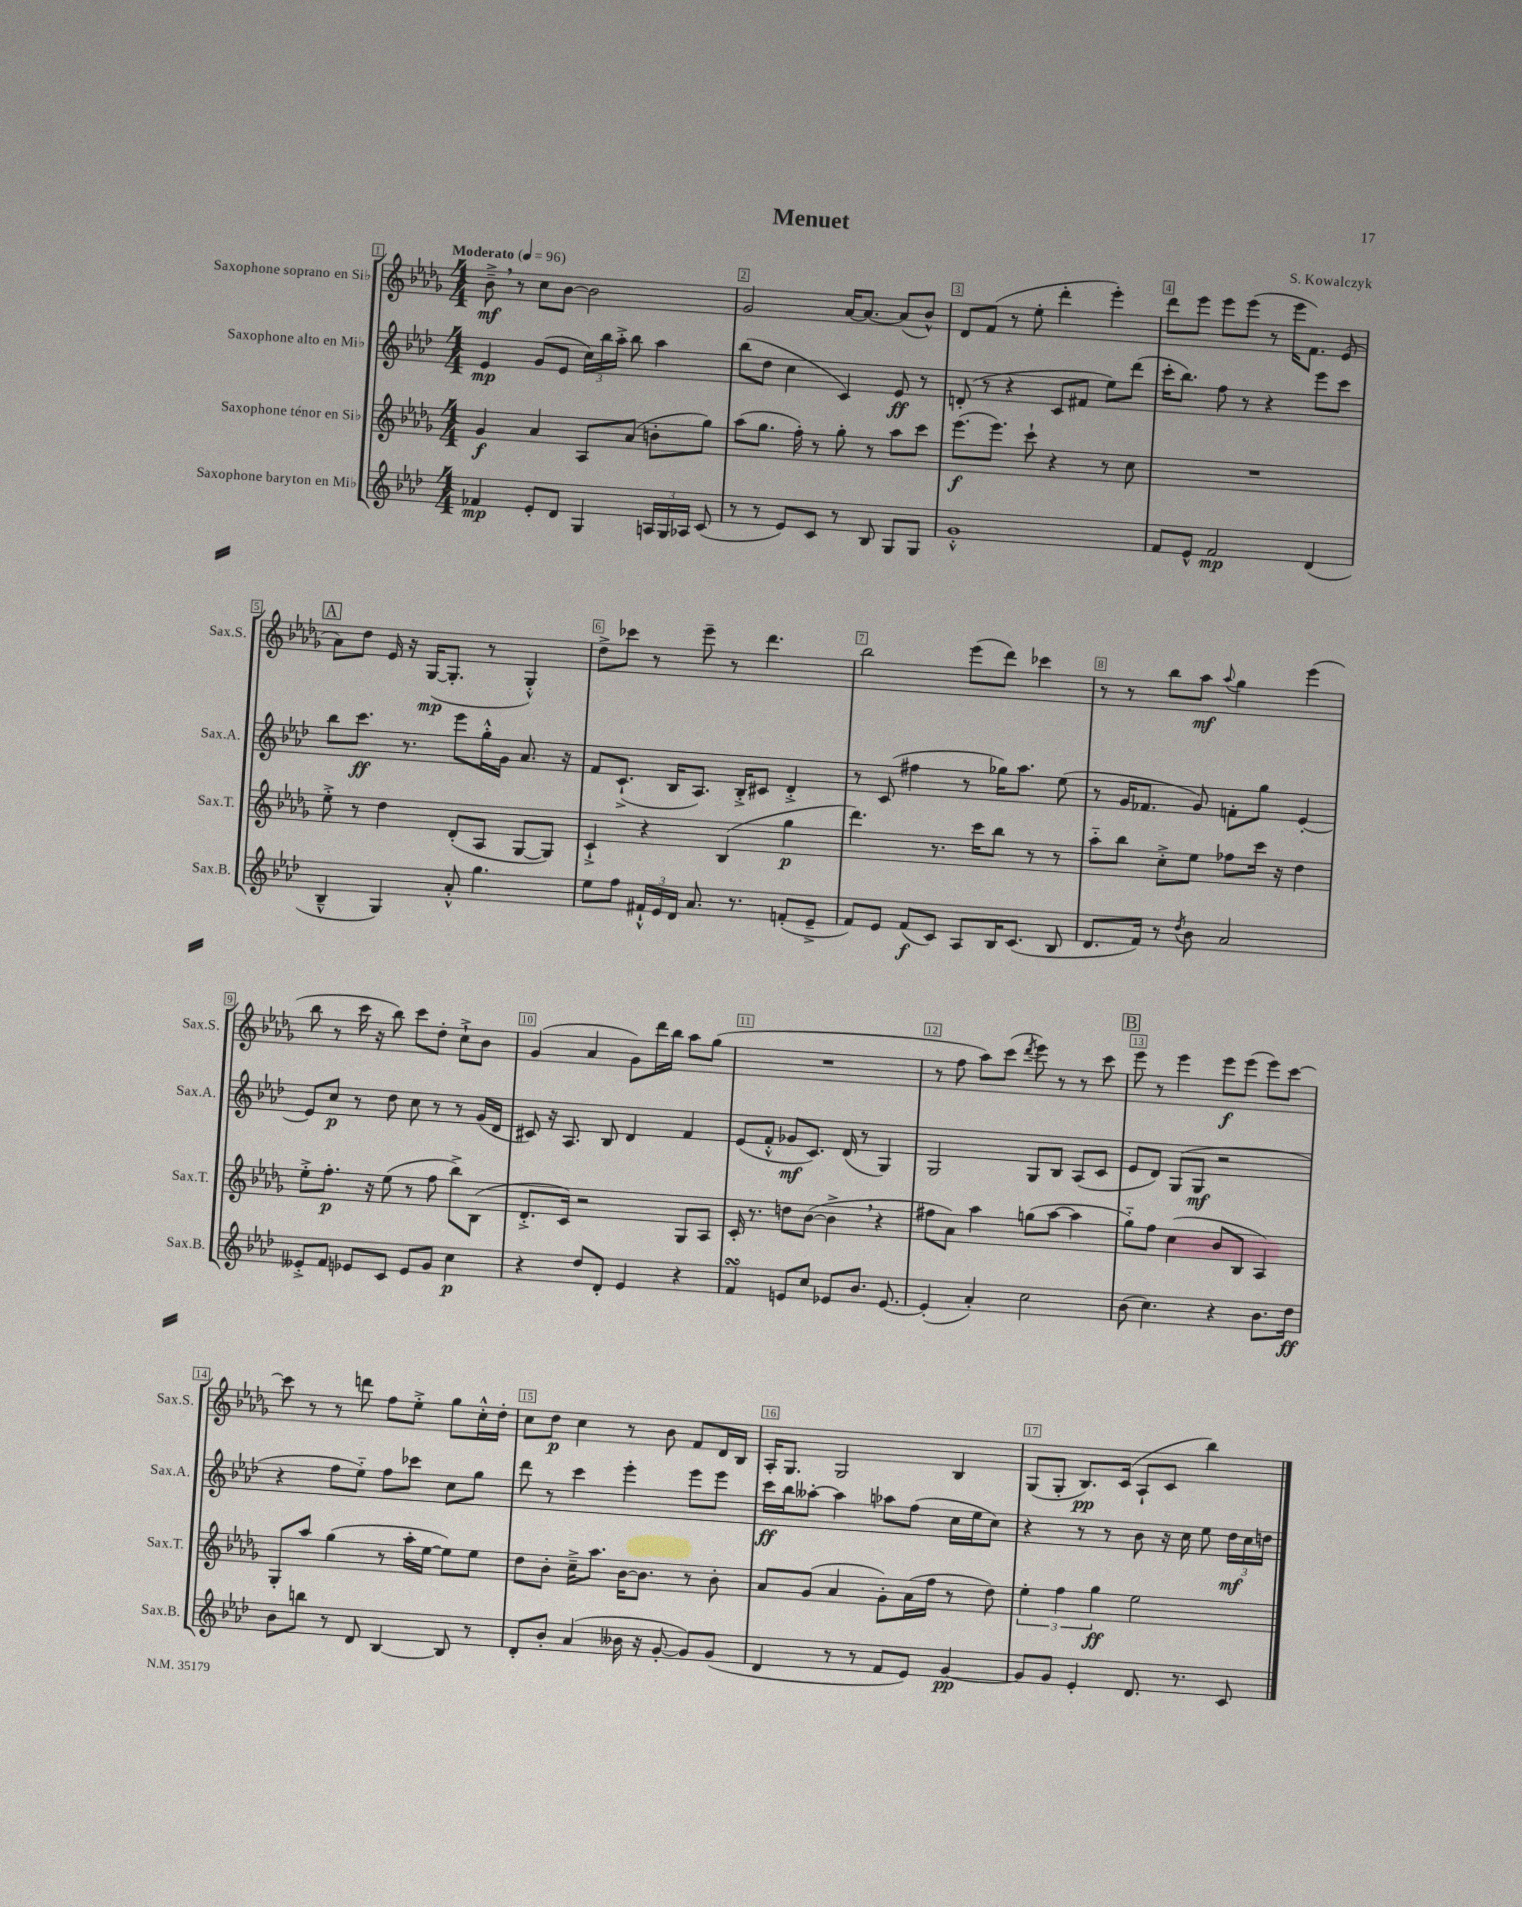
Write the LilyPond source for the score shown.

\header { title = "Menuet" composer = "S. Kowalczyk" }
<<
\new StaffGroup <<
\new Staff = "s0" \with { instrumentName = "Saxophone soprano en Sib" shortInstrumentName = "Sax.S." } {
    \clef treble \key des \major \numericTimeSignature \time 4/4 \tempo "Moderato" 4 = 96
    \autoBeamOff bes'8--->\mf \breathe r8 c''8[ bes'8]~ bes'2 |
    ges'2 aes'16[~ aes'8.]~ aes'8[( bes'8]-^) |
    des'8[ f'8]( r8 ees''8-. des'''4-. ees'''4-.) |
    des'''8[ ees'''8] ees'''8[ ees'''8]( r8 ees'''16[ f'8.]) ees'8( |
    \mark \markup { \box "A" } aes'8[) des''8] ees'16 r16 ges16[~\mp( ges8.]-. r8 ges4-.-^) |
    des''8[-> ces'''8] r8 ees'''8-- r8 des'''4. |
    bes''2 ees'''8[( des'''8]) ces'''4 |
    r8 r8 bes''8[ aes''8]\mf \appoggiatura { aes''8 } ges''4 ees'''4( |
    bes''8 r8 c'''16 r16 bes''8) c'''8[ des''8]-. c''8[-!-> bes'8] |
    ges'4( aes'4 ges'8[) des'''16 bes''16] aes''8[ ges''8]( |
    R1 |
    r8 f''8 aes''8[) c'''8]( \acciaccatura { des'''8 } ees'''8) r8 r8 c'''8 |
    \mark \markup { \box "B" } ees'''8 r8 ees'''4 ees'''8[\f ees'''8]( ees'''8[) c'''8]~ |
    c'''8 r8 r8 d'''8 f''8[ ees''8]-.-> ges''8[ c''16-.-^ des''16]-. |
    c''8[ des''8]\p c''4 r8 bes'8 f'8[ des'16 bes16] |
    aes16[-. ges8.] ges2 bes4 |
    ges8[( ges8]-. bes8.[\pp) c'16]( aes8[-! c'8] bes''4) \bar "|." |
}
\new Staff = "s1" \with { instrumentName = "Saxophone alto en Mib" shortInstrumentName = "Sax.A." } {
    \clef treble \key aes \major \numericTimeSignature \time 4/4
    \autoBeamOff ees'4\mp g'8[( ees'8] \tuplet 3/2 { c''16[) bes''16 aes''16]-.-> } bes''8 aes''4 |
    bes''8[( des''8] c''4 c'4) ees'8\ff r8 |
    d'8-.( r8 r4 c'8[ fis'8] ees''8[) des'''8]( |
    c'''16[-. bes''8.]) f''8 r8 r4 ees'''8[ c'''8] |
    \mark \markup { \box "A" } bes''8[ c'''8.]\ff r8. ees'''8[ g''16-.-^ g'16] aes'8. r16 |
    f'8[ c'8.]-!->( bes16[ aes8.]) bes16[-.-> cis'8] des'4-.-> |
    r8 c'8( fis''4 r8 ges''16[) aes''8.] ees''8( |
    r8 g'16[ fes'8.] g'8) f'8[-. g''8] ees'4~-. |
    ees'8[ c''8]\p r8 des''8 c''8 r8 r8 g'16[( des'16] |
    cis'8) r16 aes8. bes8 des'4 f'4 |
    ees'8[( f'8]-.-^ ges'8[\mf c'8.]) des'16( r8 g4) |
    g2 g8[ bes8] aes8[( c'8] |
    \mark \markup { \box "B" } ees'8[ des'8]) g8[( g8]\mf r2 |
    r4 f''8[ ees''8]-_) f''8[ ces'''8] c''8[ g''8] |
    des'''8 r8 c'''4 ees'''4-. ees'''8[ ees'''8] |
    c'''16[\ff bes''16 aeses''8]~-. aeses''4 aes''8[ f''8]( c''16[ ees''16 c''8]) |
    r4 r8 r8 bes'8 r16 c''16 ees''8 \tuplet 3/2 { des''16[\mf c''16 d''16] } \bar "|." |
}
\new Staff = "s2" \with { instrumentName = "Saxophone ténor en Sib" shortInstrumentName = "Sax.T." } {
    \clef treble \key des \major \numericTimeSignature \time 4/4
    \autoBeamOff ges'4\f aes'4 aes8[ aes'8]( b'8[-. ges''8]) |
    aes''8[( ges''8.] f''16-.) r8 ges''8-. r8 aes''8[ c'''8] |
    ees'''8.[\f( ees'''8.]) c'''8-! r4 r8 c''8 |
    R1 |
    \mark \markup { \box "A" } ees''8-.-> r8 des''4 des'8[-.( aes8] ges8[~ ges8]) |
    c'4-!-> r4 bes4( ges''4\p |
    des'''4.) r8. c'''16[ bes''8] r8 r8 |
    aes''8[-_ bes''8] c''8[-.-> ees''8] fes''8[ c'''16] r16 des''4 |
    ees''8[-.-> f''8.]-.\p r16 ees''8( r8 f''8 bes''8[->) bes8]( |
    des'8.[-.-> c'16]) r2 ges8[ aes8] |
    c'16-. r8. d''8[ bes'8]~( bes'4-> \breathe r4 |
    fis''8[ aes'8]) aes''4 g''8[( aes''8]~ aes''4 |
    \mark \markup { \box "B" } ges''8[-_) f''8] c''4( bes'8[ bes8] aes4) |
    ges8[-. aes''8] ges''4( r8 aes''16[-. ees''16]~ ees''8[) ees''8] |
    des''8[ bes'8]-. c''16[---> aes''8.] bes'16[~ bes'8.] r8 bes'8-. |
    aes'8[ ges'8]( aes'4 ges'8[-.) aes'16( f''16] r8 des''8) |
    \tuplet 3/2 { ees''4-. f''4 ges''4\ff } ees''2 \bar "|." |
}
\new Staff = "s3" \with { instrumentName = "Saxophone baryton en Mib" shortInstrumentName = "Sax.B." } {
    \clef treble \key aes \major \numericTimeSignature \time 4/4
    \autoBeamOff fes'4\mp ees'8[-. des'8] g4 \tuplet 3/2 { a16[ g16 aes16] } c'8( |
    r8 r8 ees'8[) c'8] r8 bes8 g8[ g8] |
    g'1-.-^ |
    f'8[ ees'8]-^ f'2\mp des'4( |
    \mark \markup { \box "A" } bes4---^ g4) aes'8-.-^ g''4. |
    ees''8[ f''8] \tuplet 3/2 { fis'16[-!-^ ees'16 des'16] } aes'8. r8. f'8[-.( ees'8]---> |
    f'8[) ees'8] f'8[\f( c'8]) aes8[ bes16 c'8.]( bes8 |
    des'8.[ f'16]) r8 \acciaccatura { des''8 } bes'8 aes'2 |
    eeses'8[-.-> f'8] ees'8[ c'8] ees'8[ g'8] c''4\p |
    r4 des''8[ des'8]-. ees'4 r4 |
    f'4\turn e'8[ c''8] ees'8[ bes'8.] ees'8.~ |
    ees'4-.( aes'4-.) c''2 |
    \mark \markup { \box "B" } bes'8( c''4.) r4 bes'8.[ des''16]\ff |
    bes'8[ b''8] r8 des'8 bes4~ bes8 r8 |
    des'8[-. bes'8]-. aes'4( beses'16 r16 g'8~-. g'8[) g'8]( |
    des'4 r8 r8 f'8[ ees'8]) g'4~\pp |
    g'8[ g'8] ees'4-. des'8. r8. c'8 \bar "|." |
}
>>
>>
\layout { \context { \Score \override BarNumber.break-visibility = ##(#f #t #t) barNumberVisibility = #all-bar-numbers-visible \override BarNumber.stencil = #(make-stencil-boxer 0.1 0.3 ly:text-interface::print) } }
